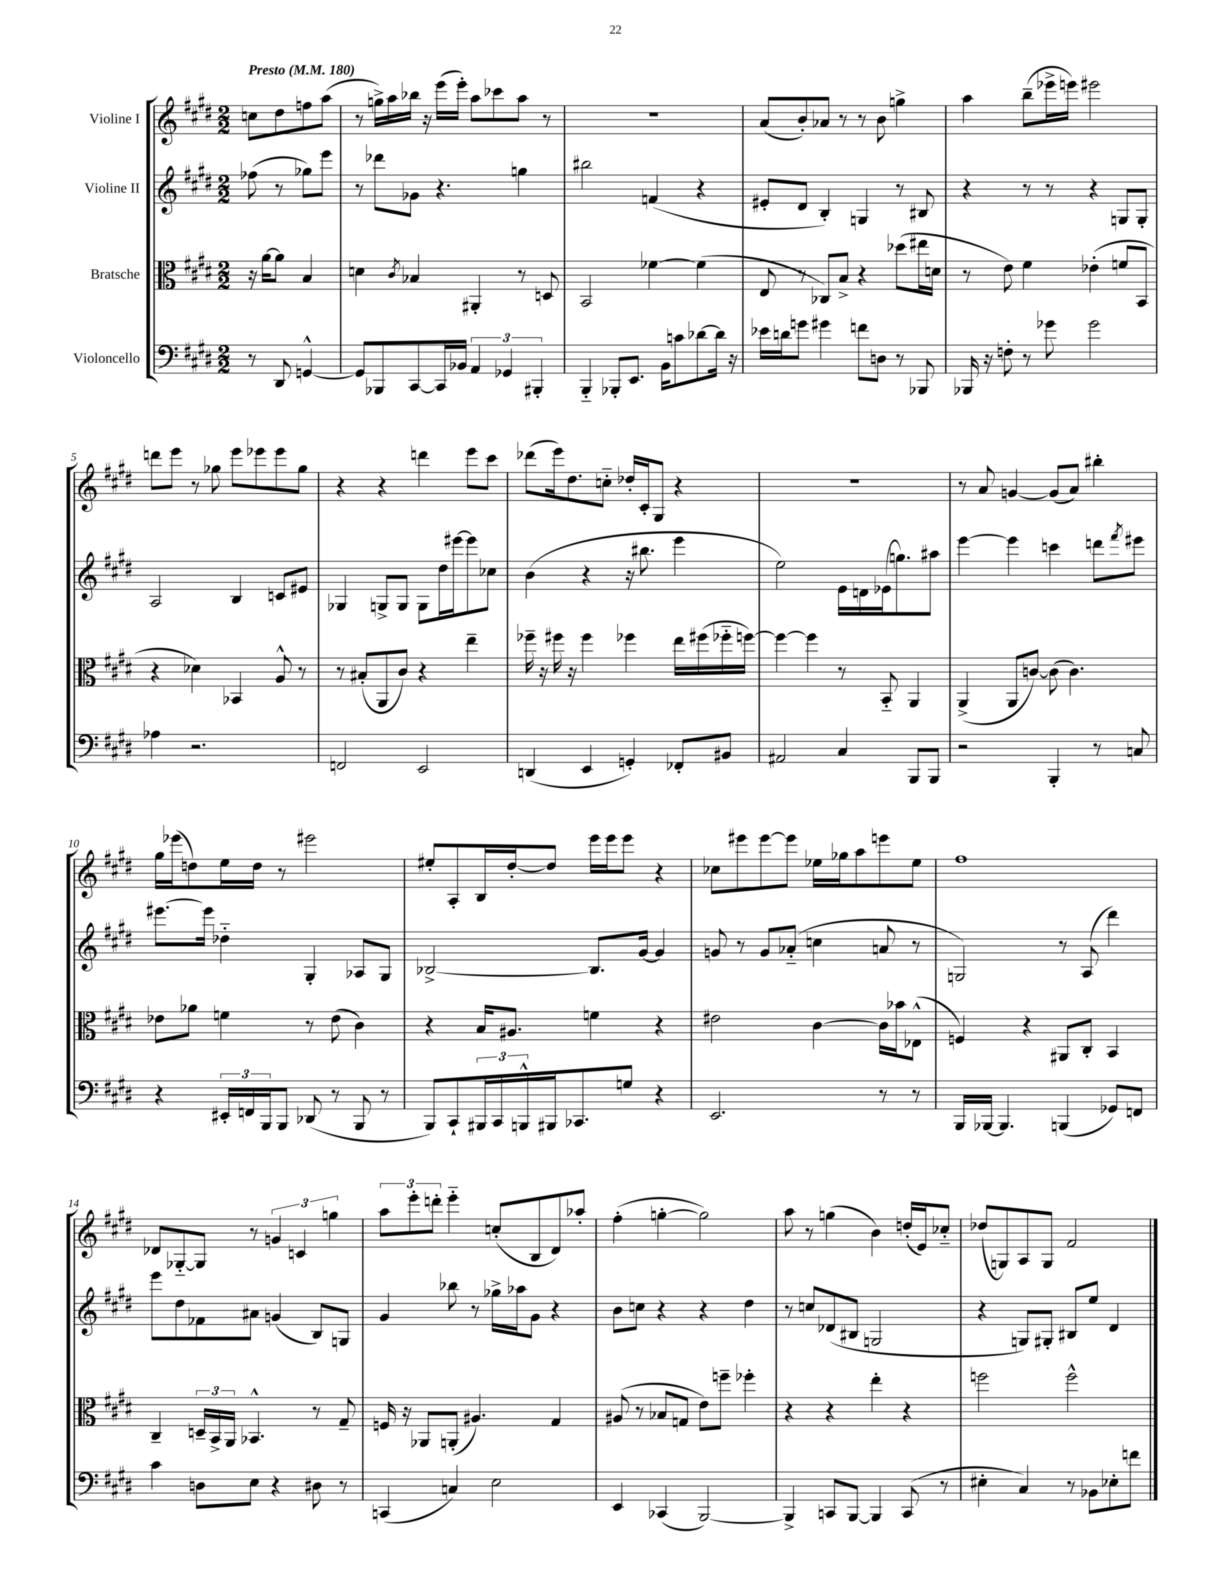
<<
\new StaffGroup <<
\new Staff = "s0" \with { instrumentName = "Violine I" } {
    \clef treble \key e \major \numericTimeSignature \time 2/2 \partial 2 \tempo "Presto" 4 = 180
    c''8 dis''8 f''8 a''8( |
    r8 g''16->) a''16 bes''16 r16 e'''16( e'''16-.) a''8 ces'''8 a''8 r8 |
    R1 |
    a'8( b'8-.) aes'8 r8 r8 b'8 g''4-> |
    a''4 b''8--( ees'''16-> e'''16) eis'''2 |
    d'''8 e'''8 r8 ges''8 e'''8 ees'''8 ees'''8 ges''8 |
    r4 r4 d'''4 e'''8 cis'''8 |
    des'''8( e'''16) dis''8. c''8-_ des''16-. cis'16-. gis8 r4 |
    r1 |
    r8 a'8 g'4~ g'8( a'8) bis''4-. |
    gis''16 ees'''16( d''8) e''16 d''16 r8 eis'''2 |
    eis''8-. a8-. b16 dis''16~-. dis''8 e'''16 e'''16 e'''8 r4 |
    ces''8 eis'''8 eis'''8~ eis'''8 ees''16 ges''16 a''8 e'''8 ees''8 |
    fis''1 |
    des'8 ges8~-_ ges8 r8 \tuplet 3/2 { g'4 c'4 g''4 } |
    \tuplet 3/2 { a''8 e'''8-. d'''8-. } e'''4-_ c''8-.( b8 dis'8) aes''8-. |
    fis''4-.( g''4~-. g''2) |
    a''8 r8 g''4( b'4) d''16-.( e'16) ces''8-_ |
    des''8( g8) a8 g8 fis'2 \bar "|." |
}
\new Staff = "s1" \with { instrumentName = "Violine II" } {
    \clef treble \key e \major \numericTimeSignature \time 2/2 \partial 2
    fes''8( r8 ges''8) e'''8 |
    r8 des'''8 ges'8 r4. g''4 |
    bis''2 f'4( r4 |
    eis'8-. dis'8 b4-.) g4 r8 bis8 |
    r4 r8 r8 r4 g8 g8-. |
    a2 b4 c'8 eis'8 |
    ges4 g8-> g8 g8 dis''16 eis'''16~ eis'''8 ces''8 |
    b'4( r4 r16 bis''8. e'''4 |
    e''2) e'16 d'16 ees'16( g''8.) ais''8 |
    e'''4~ e'''4 c'''4 d'''8 \acciaccatura { fis'''8 } eis'''8 |
    eis'''8.~ eis'''16 des''4-_ gis4-. aes8 gis8 |
    bes2~-> bes8. gis'16~ gis'4 |
    g'8 r8 g'8 aes'8-_( c''4 a'8 r8 |
    g2) r8 a8( dis'''4) |
    e'''8 dis''8 fes'8 ais'8 g'4( b8) g8 |
    gis'4 bes''8 r8 ges''16-> aes''16 gis'8 r4 |
    b'8 c''8 r4 r4 dis''4 |
    r8 c''8 des'8( bis8 g2 |
    r4 g8) gis8-. bis8 e''8 dis'4 \bar "|." |
}
\new Staff = "s2" \with { instrumentName = "Bratsche" } {
    \clef alto \key e \major \numericTimeSignature \time 2/2 \partial 2
    r16 a'16~ a'8 b4 |
    d'4 \acciaccatura { cis'8 } bes4 ais,4-. r8 d8 |
    b,2 fes'4~ fes'4( |
    e8 r8 ces8) b8-> r4 des''8( eis''16 d'16 |
    r8 e'8) fis'4 ees'4-.( f'8 b,8 |
    r4 des'4) bes,4 a8-^ r8 |
    r8 bis8-.( a,8 cis'8) r4 e''4-- |
    fes''16-- r16 fis''16 r16 fis''4 fes''4 e''16 fis''16( fes''16-_ f''16~) |
    f''4~ f''4 r8 b,8-_ a,4 |
    a,4->( a,8 c'8~) c'8( c'4.) |
    ees'8 aes'8 f'4 r8 ees'8( cis'4) |
    r4 b16 ais8. f'4 r4 |
    eis'2 cis'4~ cis'16 bes'16 ees8-^( |
    f4) r4 ais,8 cis8-. b,4 |
    cis4-- \tuplet 3/2 { d16-- b,16-> a,16 } bes,4.-^ r8 gis8-- |
    f16 r16 aes,8 a,8-.( ais4.) gis4 |
    ais8( r8 bes8 g8 e'8) f''8-- fes''4-. |
    r4 r4 e''4-. r4 |
    f''2 f''2-^ \bar "|." |
}
\new Staff = "s3" \with { instrumentName = "Violoncello" } {
    \clef bass \key e \major \numericTimeSignature \time 2/2 \partial 2
    r8 dis,8 g,4~-^ |
    g,8 bes,,8 cis,8~ cis,16 bes,16 \tuplet 3/2 { a,4 ges,4 bis,,4-. } |
    b,,4-_ bes,,8-. e,8. b,16 c'8 des'8~ des'16 r16 |
    ees'16 d'16 g'8 gis'4 f'8 d8 r8 bes,,8 |
    bes,,16 r16 f8-. r8 ges'8 ges'2 |
    aes4 r2. |
    f,2 e,2 |
    d,4( e,4 g,4-.) fes,8-. bis,8 |
    ais,2 cis4 b,,8 b,,8 |
    r2 b,,4-. r8 c8 |
    r4 \tuplet 3/2 { eis,16-. f,16 b,,16 } b,,8 des,8( r8 b,,8 r8 |
    b,,8) cis,8-! \tuplet 3/2 { bis,,16 cis,16 b,,16-^ } bis,,16 ces,8. g8 r4 |
    e,2. r8 r8 |
    b,,16 bes,,16~ bes,,4. b,,4( ges,8) f,8 |
    cis'4 d8 e8 r4 dis8 r8 |
    c,4( c4) e2 |
    e,4 ces,4( b,,2~) |
    b,,4-> c,8 b,,8~ b,,4 c,8( r8 |
    eis4-. cis4) r8 bes,8 ees8-. f'8 \bar "|." |
}
>>
>>
